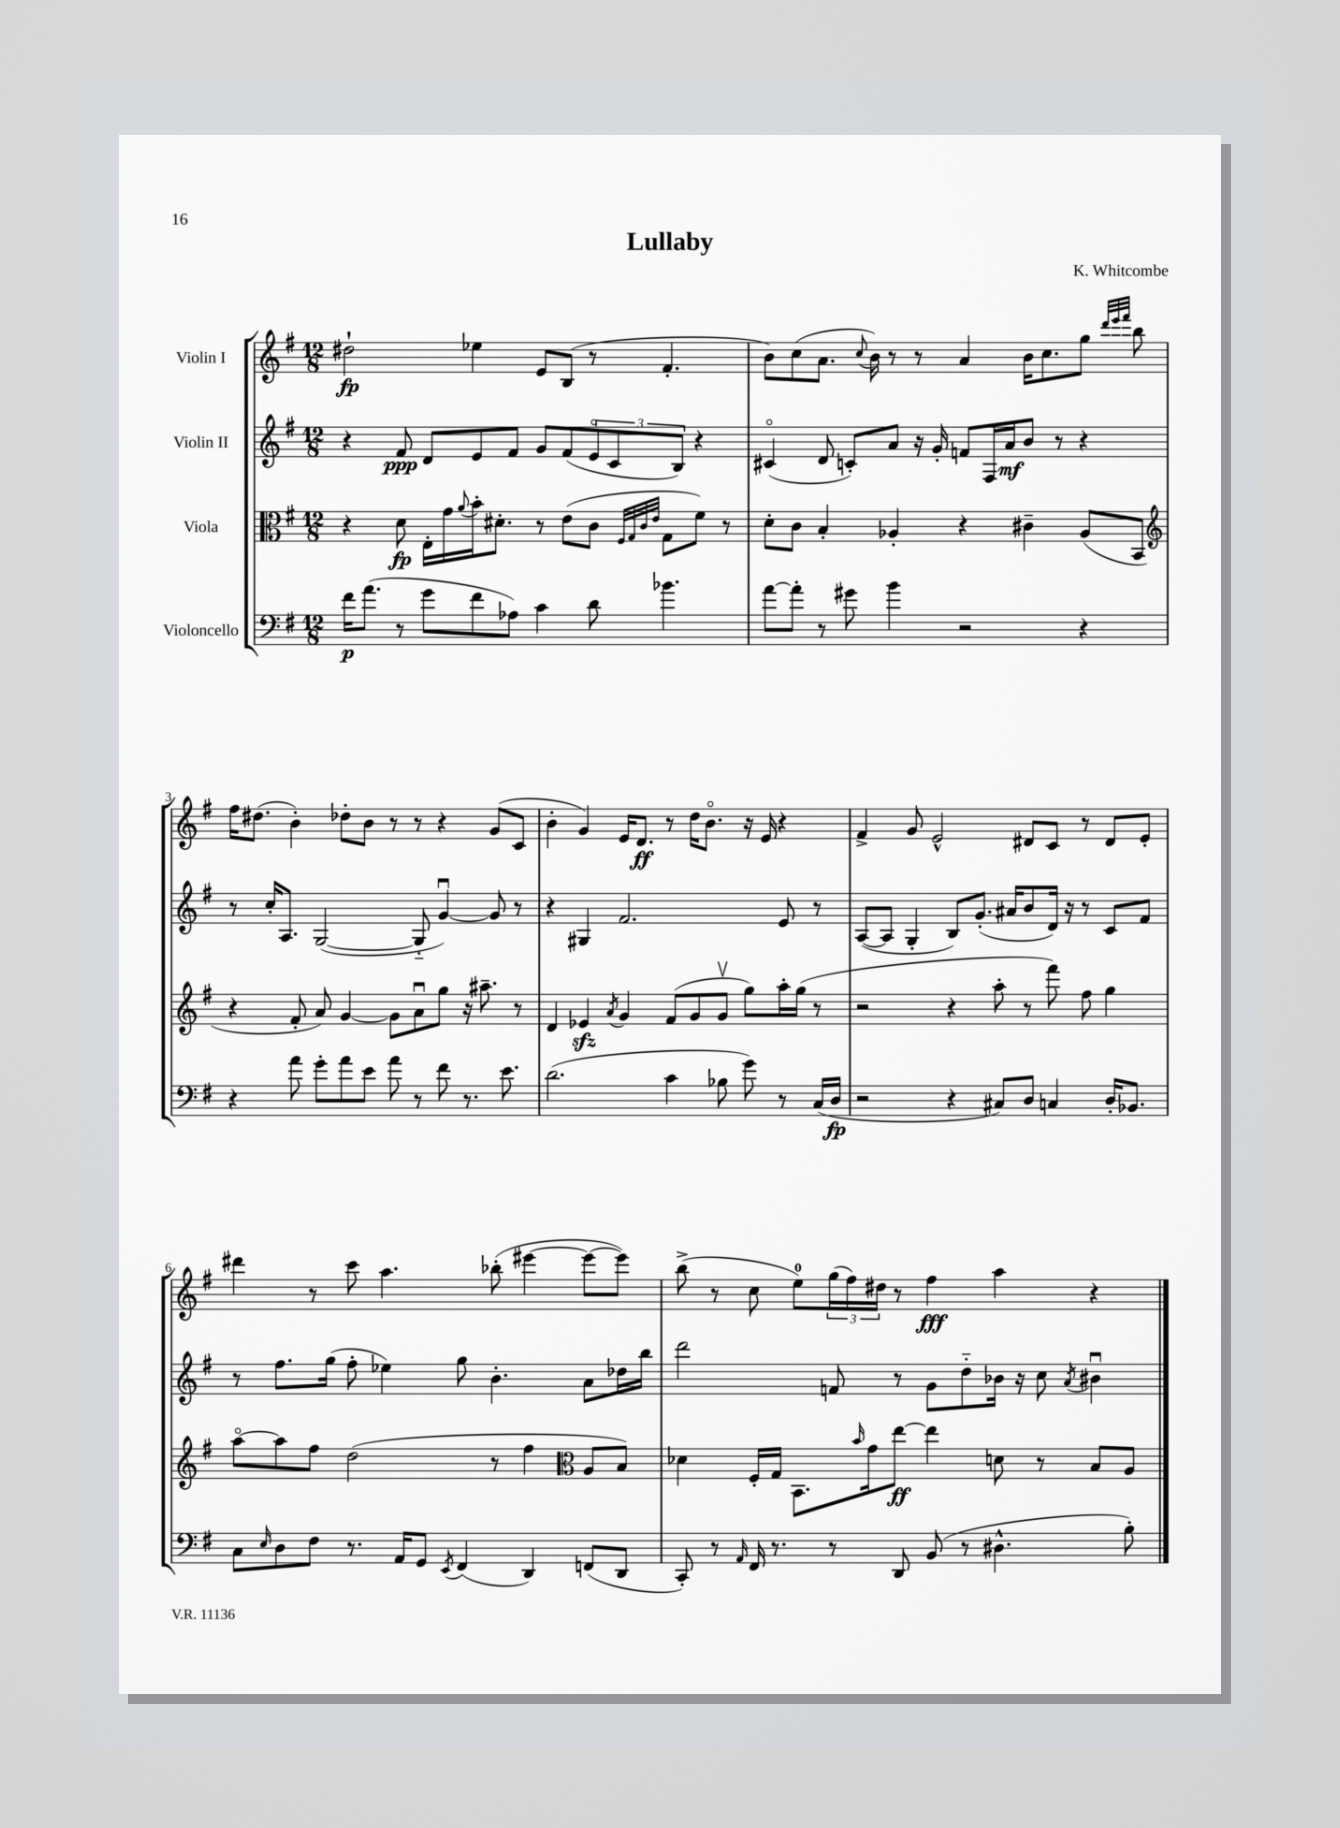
\header { title = "Lullaby" composer = "K. Whitcombe" }
<<
\new StaffGroup <<
\new Staff = "s0" \with { instrumentName = "Violin I" } {
    \clef treble \key g \major \numericTimeSignature \time 12/8
    dis''2-!\fp ees''4 e'8 b8( r8 fis'4.-. |
    b'8) c''8( a'8. \appoggiatura { c''8 } b'16) r8 r8 a'4 b'16 c''8. g''8 \grace { d'''32 e'''32 fis'''32 } b''8 |
    fis''16 dis''8.( b'4-.) des''8-. b'8 r8 r8 r4 g'8( c'8 |
    b'4-. g'4) e'16 d'8.\ff r8 d''16 b'8.\flageolet r16 e'16 r4 |
    fis'4-> g'8 e'2-^ dis'8 c'8 r8 dis'8 e'8-. |
    dis'''4 r8 c'''8 a''4. bes''8-.( eis'''4~ eis'''8~ eis'''8) |
    b''8->( r8 c''8 e''8-0) \tuplet 3/2 { g''16( fis''16) dis''16 } r8 fis''4\fff a''4 r4 \bar "|." |
}
\new Staff = "s1" \with { instrumentName = "Violin II" } {
    \clef treble \key g \major \numericTimeSignature \time 12/8
    r4 fis'8\ppp d'8 e'8 fis'8 g'8 fis'8( \tuplet 3/2 { e'8\flageolet c'8 b8) } r4 |
    cis'4\flageolet( d'8 c'8-.) a'8 r16 g'16-. f'8 fis16 a'16\mf b'8 r8 r4 |
    r8 c''16-. a8. g2~( g8-_ g'4~\downbow) g'8 r8 |
    r4 gis4 fis'2. e'8 r8 |
    a8~( a8 g4-. b8) g'8.-.( ais'16 b'8 d'16) r16 r8 c'8 fis'8 |
    r8 fis''8. g''16( fis''8-. ees''4) g''8 b'4.-. a'8 des''16 b''16 |
    d'''2 f'8 r8 g'8 d''8-_ bes'16 r16 c''8 \acciaccatura { a'8 } bis'4\downbow \bar "|." |
}
\new Staff = "s2" \with { instrumentName = "Viola" } {
    \clef alto \key g \major \numericTimeSignature \time 12/8
    r4 d'8\fp e16-. g'16 \appoggiatura { a'8 } b'16-. dis'8.-. r8 e'8( c'8 \grace { fis32 g32 c'32 e'32 } g8 fis'8) r8 |
    d'8-. c'8 b4-. aes4-. r4 cis'4-- aes8( b,8 |
    \clef treble r4 fis'8-. a'8) g'4~ g'8 a'8\downbow g''8 r16 ais''8.-- r8 |
    d'4 ees'4\sfz \acciaccatura { a'8 } g'4 fis'8( g'8 g'8\upbow g''8) a''16-. g''16( r8 |
    r2 r4 a''8-. r8 fis'''8) fis''8 g''4 |
    a''8~\flageolet a''8 fis''8 d''2( r8 fis''4 \clef alto a8 b8) |
    des'4 fis16-. g16 b,8. \grace { b'16 } g'16 e''8~\ff e''4 d'8 r8 b8 a8 \bar "|." |
}
\new Staff = "s3" \with { instrumentName = "Violoncello" } {
    \clef bass \key g \major \numericTimeSignature \time 12/8
    fis'16\p a'8.( r8 g'8 fis'8 aes8) c'4 d'8 bes'4. |
    a'8~ a'8-. r8 gis'8 b'4 r2 r4 |
    r4 a'8 g'8-. a'8 e'8 a'8 r8 fis'8 r8. e'8. |
    d'2.( c'4 bes8 g'8) r8 c16( d16\fp |
    r2 r4 cis8) d8 c4 d16-. bes,8. |
    c8 \grace { e16 } d8 fis8 r8. a,16 g,8 \acciaccatura { e,8 } fis,4( d,4) f,8( d,8 |
    c,8-.) r8 \grace { a,16 } fis,16 r8. r8 d,8 b,8( r8 dis4.-^ b8-.) \bar "|." |
}
>>
>>
